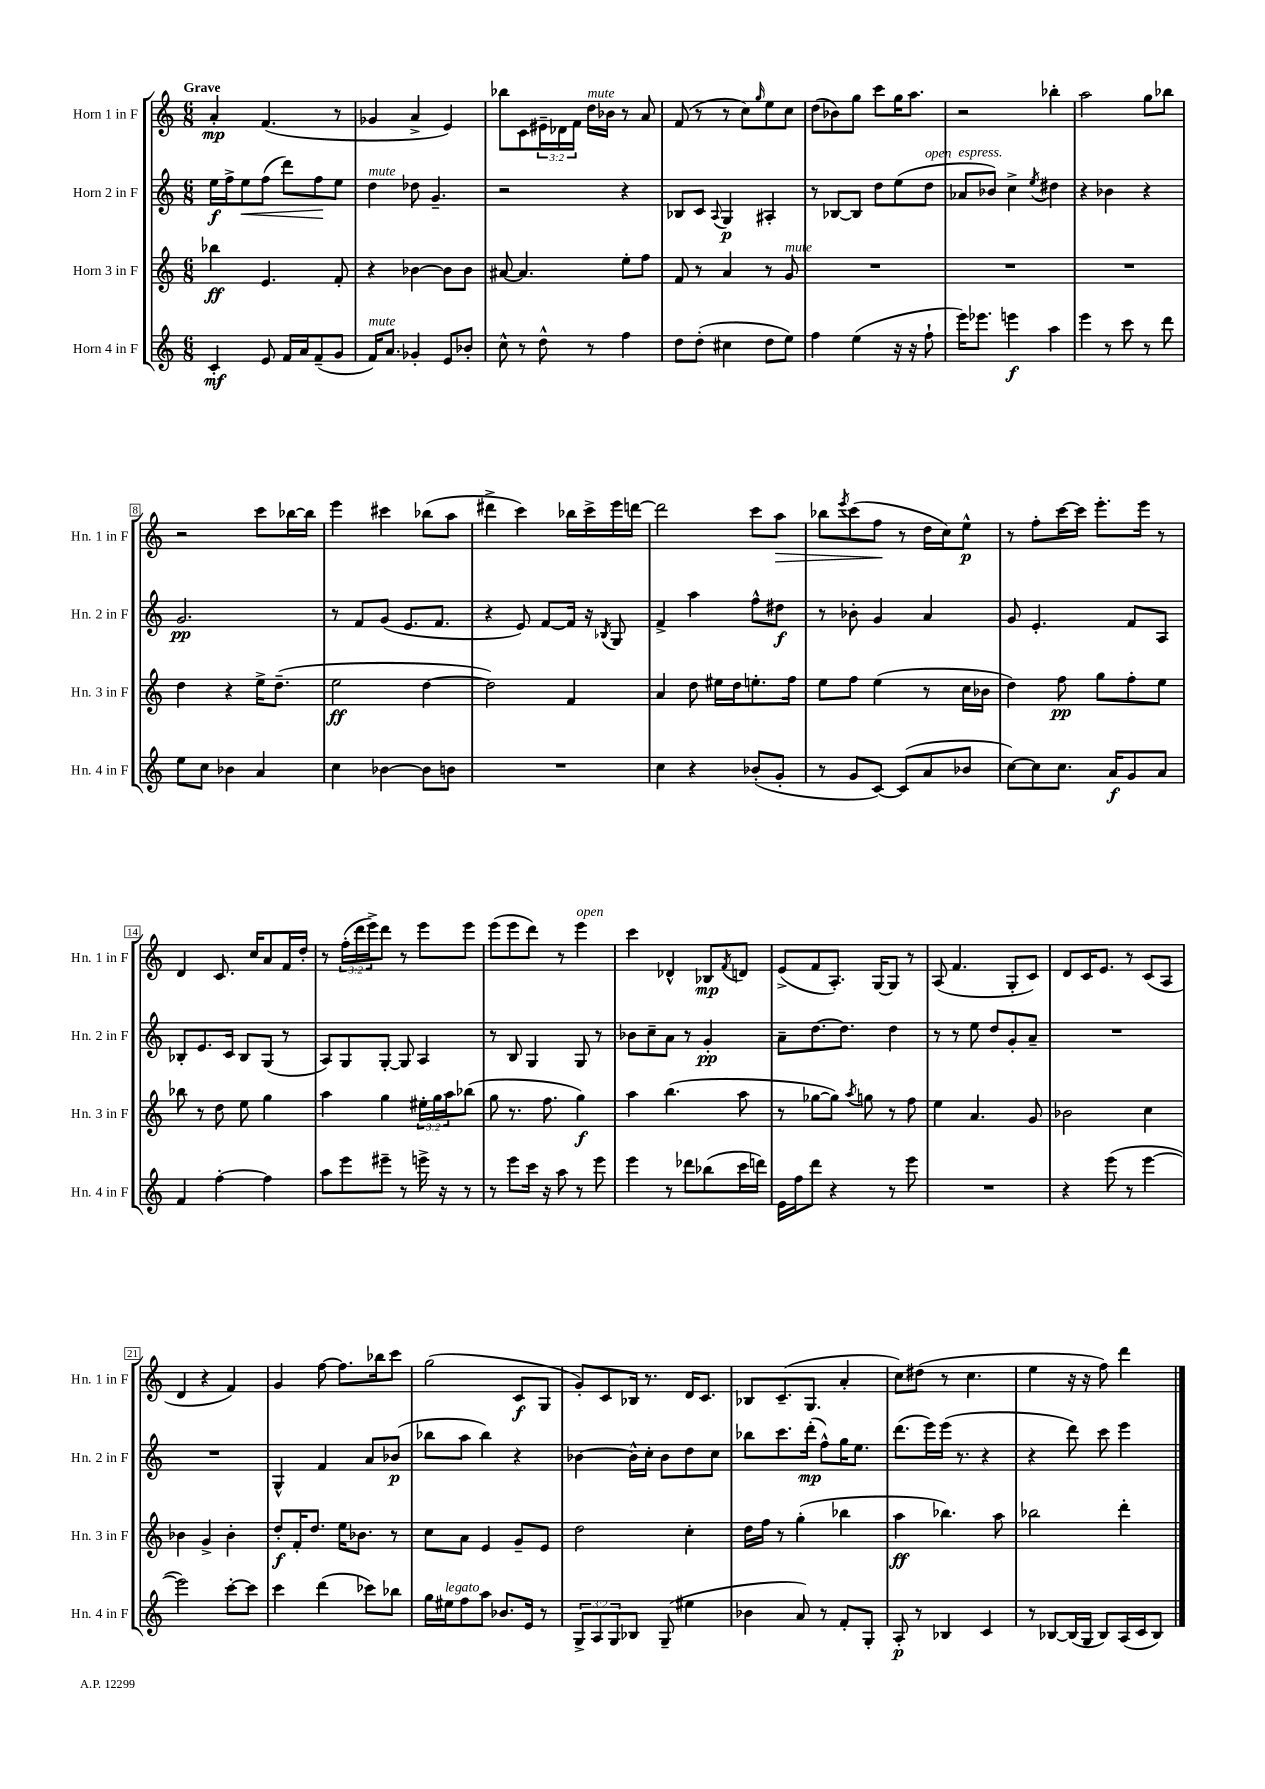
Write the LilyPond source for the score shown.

<<
\new StaffGroup <<
\new Staff = "s0" \with { instrumentName = "Horn 1 in F" shortInstrumentName = "Hn. 1 in F" } {
    \clef treble \key c \major \numericTimeSignature \time 6/8 \override Staff.TupletNumber.text = #tuplet-number::calc-fraction-text \tempo "Grave"
    a'4-.\mp f'4.( r8 |
    ges'4 a'4-> e'4) |
    bes''8 c'8 \tuplet 3/2 { eis'16-- des'16 f'16 } d''16^\markup { \italic "mute" } bes'16 r8 a'8 |
    f'8( r8 r8 c''8) \grace { g''16 } e''8 c''8 |
    d''8( bes'8) g''8 c'''8 g''16 a''8. |
    r2 bes''4-. |
    a''2 g''8 bes''8 |
    r2 c'''8 bes''16~ bes''16 |
    e'''4 cis'''4 bes''8( a''8 |
    dis'''4-> c'''4) bes''16 c'''16-> e'''16 d'''16~ |
    d'''2 c'''8 a''8\> |
    bes''8 \acciaccatura { e'''8 } c'''8( f''8\! r8 d''16 c''16) e''8-^\p |
    r8 f''8-. c'''16~ c'''16 e'''8.-. e'''16 r8 |
    d'4 c'8. c''16 a'8 f'16 d''16-. |
    r8 \tuplet 3/2 { f''16-.( d'''16 e'''16->) } d'''8 r8 e'''8 e'''8 |
    e'''8( e'''8 d'''8) r8 e'''4^\markup { \italic "open" } |
    c'''4 des'4-^ bes8\mp \acciaccatura { f'8 } d'8 |
    e'8->( f'8 a8.-.) g16~ g8 r8 |
    a8( f'4. g8-. c'8) |
    d'8 c'16 e'8. r8 c'8( a8 |
    d'4 r4 f'4) |
    g'4 f''8~ f''8. bes''16 c'''8 |
    g''2( c'8\f g8 |
    g'8-.) c'8 bes16 r8. d'16 c'8. |
    bes8 c'8.--( g8. a'4-. |
    c''8) dis''8( r8 c''4. |
    e''4 r16 r16 f''8) d'''4 \bar "|." |
}
\new Staff = "s1" \with { instrumentName = "Horn 2 in F" shortInstrumentName = "Hn. 2 in F" } {
    \clef treble \key c \major \numericTimeSignature \time 6/8
    e''16\f f''16-> e''8\< f''8( d'''8) f''8\! e''8 |
    d''4^\markup { \italic "mute" } des''8 g'4.-- |
    r2 r4 |
    bes8 c'8 \appoggiatura { a8 } g4\p ais4-. |
    r8 bes8~ bes8 d''8 e''8( d''8^\markup { \italic "open" } |
    aes'8^\markup { \italic "espress." } bes'8) c''4-> \acciaccatura { e''8 } dis''4 |
    r4 bes'4 r4 |
    g'2.\pp |
    r8 f'8 g'8( e'8. f'8. |
    r4 e'8) f'8~ f'16 r16 \acciaccatura { bes8 } g8 |
    f'4-> a''4 f''8-^ dis''8\f |
    r8 bes'8-. g'4 a'4 |
    g'8 e'4.-. f'8 a8 |
    bes8-. e'8. c'16 bes8 g8( r8 |
    a8) g8 g8~-. g8 a4 |
    r8 b8 g4 g8 r8 |
    bes'8 c''8-- a'8 r8 g'4-.\pp |
    a'8-- d''8.~ d''8. d''4 |
    r8 r8 e''8 d''8 g'8-. a'8-- |
    R2. |
    R2. |
    g4-^ f'4 a'8 bes'8\p( |
    bes''8 a''8 bes''4) r4 |
    bes'4~ bes'16-^ c''16-. bes'8 d''8 c''8 |
    bes''8 c'''8. d'''16-.\mp( f''8-^) g''16 e''8. |
    d'''8.( e'''16) e'''16( r8. r4 |
    r4 d'''8) c'''8 e'''4 \bar "|." |
}
\new Staff = "s2" \with { instrumentName = "Horn 3 in F" shortInstrumentName = "Hn. 3 in F" } {
    \clef treble \key c \major \numericTimeSignature \time 6/8 \override Staff.TupletNumber.text = #tuplet-number::calc-fraction-text
    bes''4\ff e'4. f'8-. |
    r4 bes'4~ bes'8 bes'8 |
    ais'8~ ais'4. e''8-. f''8 |
    f'8 r8 a'4 r8 g'8^\markup { \italic "mute" } |
    R2. |
    R2. |
    R2. |
    d''4 r4 e''16-> d''8.--( |
    e''2\ff d''4~ |
    d''2) f'4 |
    a'4 d''8 eis''16 d''16 e''8.-. f''16 |
    e''8 f''8 e''4( r8 c''16 bes'16 |
    d''4) f''8\pp g''8 f''8-. e''8 |
    bes''8 r8 d''8 e''8 g''4 |
    a''4 g''4 \tuplet 3/2 { eis''16-. g''16 a''16 } bes''8( |
    g''8 r8. f''8. g''4\f) |
    a''4 b''4.( a''8 |
    r8 ges''8~ ges''8) \acciaccatura { a''8 } g''8 r8 f''8 |
    e''4 a'4. g'8 |
    bes'2 c''4 |
    bes'4 g'4-> bes'4-. |
    d''8-.\f f'16-. d''8. e''16 bes'8. r8 |
    c''8 a'8 e'4 g'8-- e'8 |
    d''2 c''4-. |
    d''16 f''16 r8 g''4-.( bes''4 |
    a''4\ff bes''4.) a''8 |
    bes''2 d'''4-. \bar "|." |
}
\new Staff = "s3" \with { instrumentName = "Horn 4 in F" shortInstrumentName = "Hn. 4 in F" } {
    \clef treble \key c \major \numericTimeSignature \time 6/8 \override Staff.TupletNumber.text = #tuplet-number::calc-fraction-text
    c'4-.\mf e'8 f'16 a'16 f'8--( g'8 |
    f'16^\markup { \italic "mute" }) a'8. ges'4-. e'8 bes'8-. |
    c''8-^ r8 d''8-^ r8 f''4 |
    d''8 d''8-.( cis''4 d''8 e''8) |
    f''4 e''4( r16 r16 f''8-! |
    e'''16) ees'''8. e'''4\f a''4 |
    e'''4 r8 c'''8 r8 d'''8 |
    e''8 c''8 bes'4 a'4 |
    c''4 bes'4~ bes'8 b'8 |
    R2. |
    c''4 r4 bes'8-.( g'8-. |
    r8 g'8 c'8~) c'8( a'8 bes'8 |
    c''8~) c''8 c''8. a'16\f g'8 a'8 |
    f'4 f''4~-. f''4 |
    a''8 e'''8 eis'''8-- r8 e'''16-> r16 r8 |
    r8 e'''8 c'''16 r16 a''8 r8 e'''8 |
    e'''4 r8 des'''8 bes''8( c'''16 d'''16) |
    e'16 f''16 d'''8 r4 r8 e'''8 |
    R2. |
    r4 e'''8( r8 e'''4~ |
    e'''2) c'''8~-. c'''8 |
    c'''4 d'''4( ces'''8) bes''8 |
    g''16 eis''16^\markup { \italic "legato" } f''8 a''8 bes'8. e'16 r8 |
    \tuplet 3/2 { g8-> a8 g8 } bes8 g8--( eis''4 |
    bes'4 a'8) r8 f'8-. g8-. |
    a8-.\p r8 bes4 c'4 |
    r8 bes8~ bes16( g16 bes8) a16( c'16 bes8) \bar "|." |
}
>>
>>
\layout { \context { \Score \override BarNumber.stencil = #(make-stencil-boxer 0.1 0.3 ly:text-interface::print) } }
